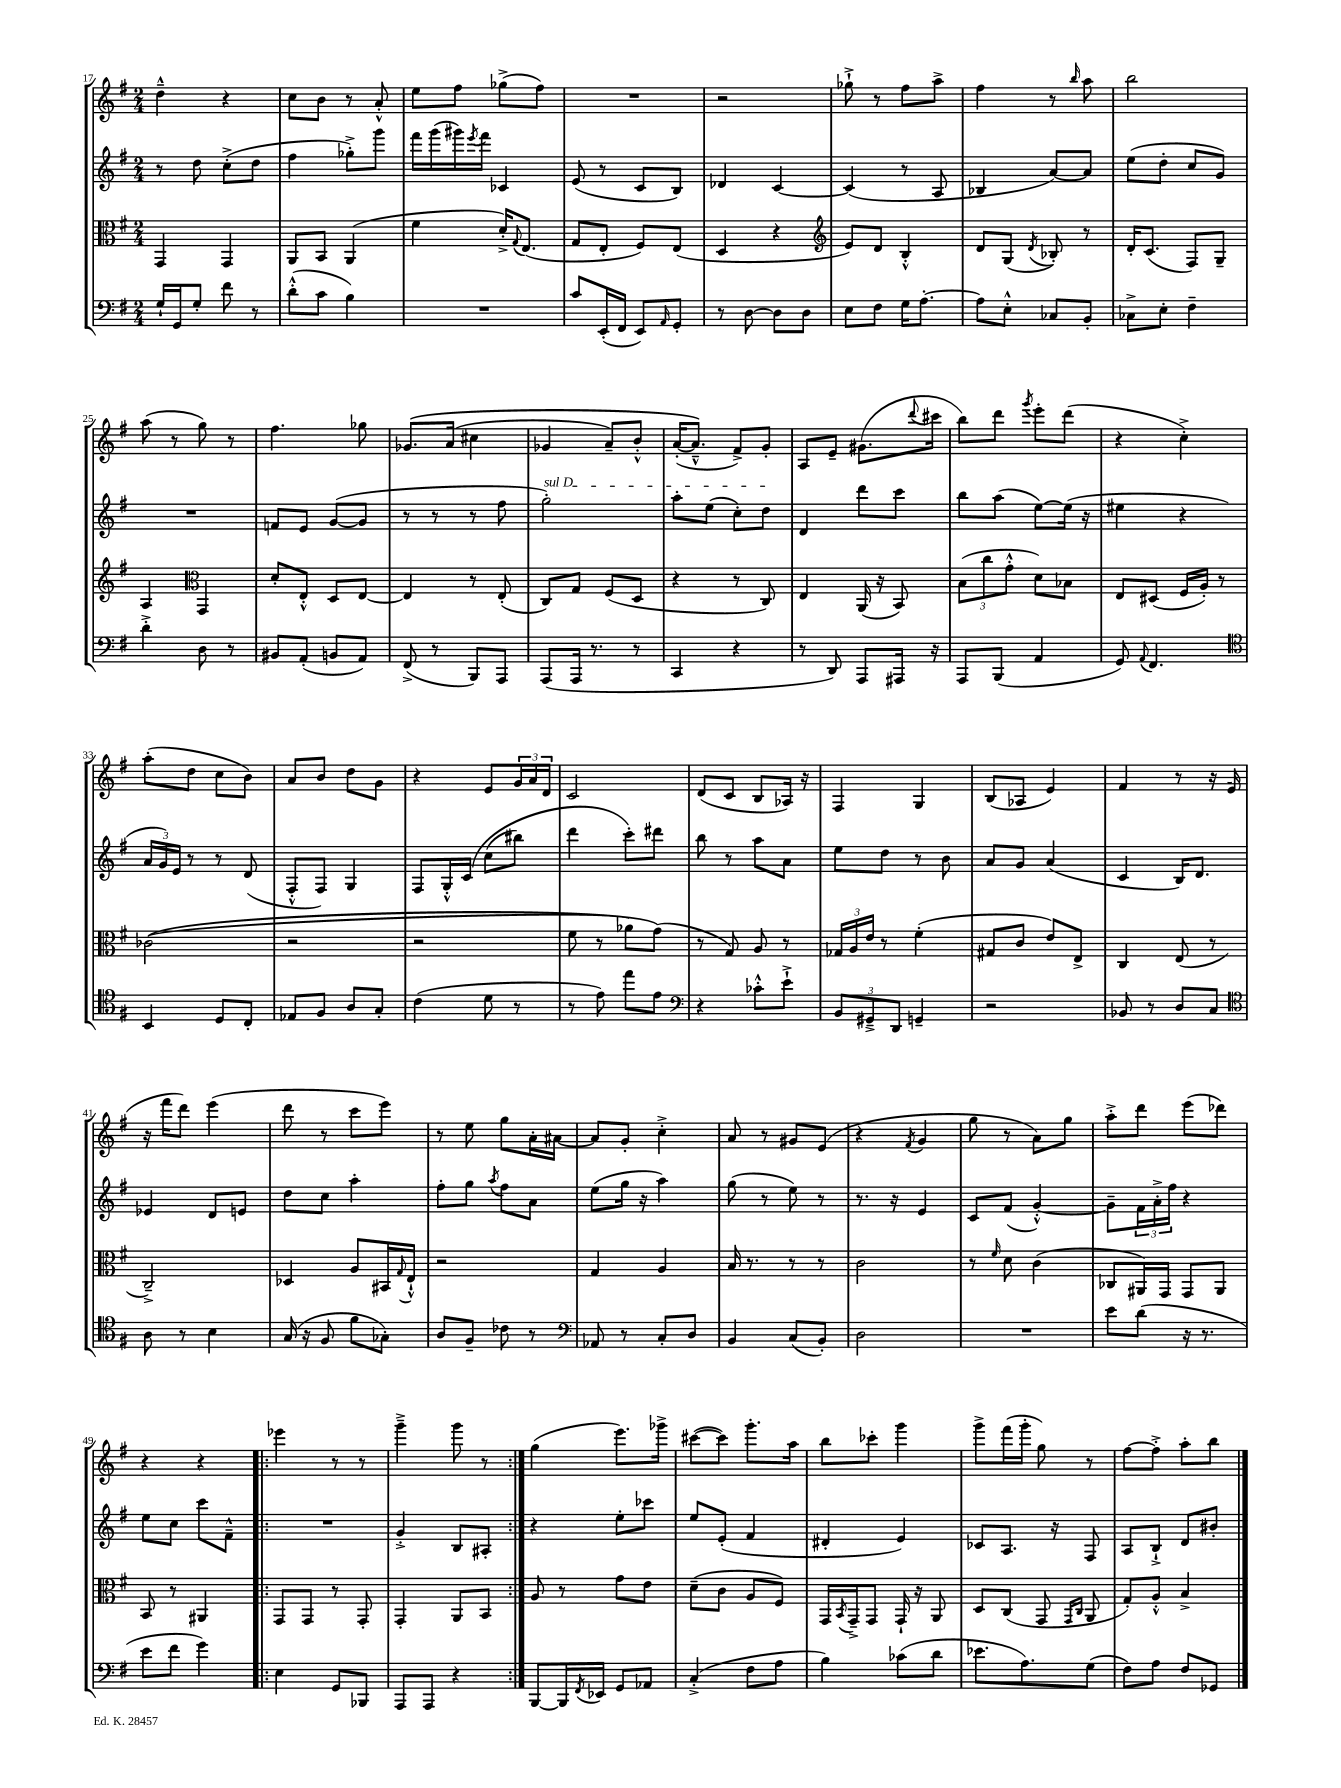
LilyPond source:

<<
\new StaffGroup <<
\new Staff = "s0" {
    \clef treble \key g \major \numericTimeSignature \time 2/4
    d''4---^ r4 |
    c''8 b'8 r8 a'8-.-^ |
    e''8 fis''8 ges''8->( fis''8) |
    R2 |
    r2 |
    ges''8-!-> r8 fis''8 a''8-> |
    fis''4 r8 \grace { b''16 } a''8 |
    b''2 |
    a''8( r8 g''8) r8 |
    fis''4. ges''8 |
    ges'8.\( a'16( cis''4 |
    ges'4 a'8--) b'8-.-^ |
    a'16~-.( a'8.---^\) fis'8->) g'8-. |
    a8 e'8-- gis'8.( \appoggiatura { d'''8 } cis'''16 |
    b''8) d'''8 \acciaccatura { g'''8 } e'''8-. d'''8( |
    r4 c''4-.->) |
    a''8-.( d''8 c''8 b'8) |
    a'8 b'8 d''8 g'8 |
    r4 e'8 \tuplet 3/2 { g'16 a'16 d'16 } |
    c'2 |
    d'8( c'8 b8 aes16) r16 |
    fis4 g4 |
    b8( aes8 e'4) |
    fis'4 r8 r16 e'16( |
    r16 fis'''16 d'''8) e'''4( |
    d'''8 r8 c'''8 e'''8) |
    r8 e''8 g''8 a'16-. ais'16~ |
    ais'8 g'8-. c''4-.-> |
    a'8 r8 gis'8 e'8( |
    r4 \acciaccatura { fis'8 } g'4 |
    g''8 r8 a'8) g''8 |
    a''8-.-> d'''8 e'''8( des'''8) |
    r4 r4 |
    \repeat volta 2 { ees'''4 r8 r8 |
    g'''4---> g'''8 r8 | }
    g''4( e'''8.) ges'''16-> |
    cis'''8~( cis'''8) g'''8.-. a''16 |
    b''8 ces'''8-. g'''4 |
    g'''8-> fis'''16( g'''16-. g''8) r8 |
    fis''8~ fis''8-.-> a''8-. b''8 \bar "|." |
}
\new Staff = "s1" {
    \clef treble \key g \major \numericTimeSignature \time 2/4
    r8 d''8 c''8-.->( d''8 |
    fis''4 ges''8-.->) g'''8 |
    fis'''16 g'''16( gis'''16) \acciaccatura { e'''8 } fis'''16 ces'4 |
    e'8( r8 c'8 b8) |
    des'4 c'4~ |
    c'4( r8 a8 |
    bes4 a'8~) a'8 |
    e''8( d''8-. c''8 g'8) |
    R2 |
    f'8 e'8 g'8~( g'8 |
    r8 r8 r8 fis''8 |
    \once \override TextSpanner.bound-details.left.text = \markup { \italic "sul D" } g''2-.\startTextSpan) |
    a''8-. e''8( c''8-.) d''8\stopTextSpan |
    d'4 d'''8 c'''8 |
    b''8 a''8( e''8~) e''16( r16 |
    eis''4 r4 |
    \tuplet 3/2 { a'16 g'16) e'16 } r8 r8 d'8( |
    fis8-.-^ fis8) g4 |
    fis8 g16-.-^ c'16\( c''8( bis''8) |
    d'''4 c'''8-.\) dis'''8 |
    b''8 r8 a''8 a'8 |
    e''8 d''8 r8 b'8 |
    a'8 g'8 a'4( |
    c'4 b16) d'8. |
    ees'4 d'8 e'8 |
    d''8 c''8 a''4-. |
    fis''8-. g''8 \acciaccatura { a''8 } fis''8 a'8 |
    e''8( g''16 r16 a''4) |
    g''8( r8 e''8) r8 |
    r8. r16 e'4 |
    c'8 fis'8( g'4~-.-^) |
    g'8-- \tuplet 3/2 { fis'16 a'16-.-> fis''16 } r4 |
    e''8 c''8 c'''8 fis'8---^ |
    \repeat volta 2 { R2 |
    g'4-.-> b8 ais8-. | }
    r4 e''8-. ces'''8 |
    e''8 e'8-.( fis'4 |
    dis'4-. e'4) |
    ces'8 a8. r16 fis8 |
    a8 b8-!-> d'8 bis'8-. \bar "|." |
}
\new Staff = "s2" {
    \clef alto \key g \major \numericTimeSignature \time 2/4
    g,4 g,4 |
    a,8 b,8 a,4( |
    fis'4 d'16-.->) \appoggiatura { g8 } e8.( |
    g8 e8-. fis8) e8( |
    d4 r4 |
    \clef treble e'8) d'8 b4-.-^ |
    d'8 g8( \acciaccatura { d'8 } bes8-.) r8 |
    d'16-. c'8.( fis8) g8-- |
    a4 \clef alto g,4 |
    d'8-. e8-.-^ d8 e8~ |
    e4 r8 e8-.( |
    c8) g8 fis8( d8 |
    r4 r8 c8) |
    e4 a,16( r16 b,8) |
    \tuplet 3/2 { b8( c''8 g'8-.-^ } d'8) bes8 |
    e8 dis8( fis16 a16-.) r8 |
    ces'2(\( |
    r2 |
    r2 |
    fis'8 r8 aes'8) g'8(\) |
    r8 g8) a8 r8 |
    \tuplet 3/2 { ges16 a16 e'16 } r8 fis'4-.( |
    gis8 c'8 e'8) e8-> |
    c4 e8( r8 |
    c2--->) |
    des4 a8 bis,16 \appoggiatura { g8 } e16-!-^ |
    r2 |
    g4 a4 |
    b16 r8. r8 r8 |
    c'2 |
    r8 \grace { fis'16 } d'8 c'4( |
    ces8 ais,16) g,16 g,8 ais,8 |
    b,8 r8 ais,4 |
    \repeat volta 2 { g,8 g,8 r8 g,8-. |
    g,4-. a,8 b,8 | }
    a8 r8 g'8 e'8 |
    d'8--( c'8 a8 fis8) |
    g,16 \acciaccatura { b,8 } g,16---> g,8 g,16-! r16 a,8 |
    d8 c8( g,8 \grace { g,16 c16 } a,8 |
    g8-.) a8-.-^ b4-> \bar "|." |
}
\new Staff = "s3" {
    \clef bass \key g \major \numericTimeSignature \time 2/4
    g16-! g,16 g8-. fis'8 r8 |
    d'8-.-^( c'8 b4) |
    R2 |
    c'8 e,16-.( fis,16 e,8) \grace { a,16 } g,8-. |
    r8 d8~ d8 d8 |
    e8 fis8 g16 a8.~-. |
    a8 e8-.-^ ces8 b,8-. |
    ces8-> e8-. fis4-- |
    d'4-.-> d8 r8 |
    bis,8 a,8-.( b,8 a,8) |
    fis,8->( r8 b,,8) a,,8 |
    a,,8( a,,16 r8. r8 |
    c,4 r4 |
    r8 d,8) a,,8 ais,,16 r16 |
    a,,8 b,,8( a,4 |
    g,8) \appoggiatura { a,8 } fis,4. |
    \clef tenor b,4 d8 c8-. |
    ees8 fis8 a8 g8-. |
    c'4( d'8 r8 |
    r8 e'8) e''8 e'8 |
    \clef bass r4 ces'8-.-^ e'8-!-> |
    \tuplet 3/2 { b,8 gis,8---> d,8 } g,4-- |
    r2 |
    bes,8 r8 d8 c8 |
    \clef tenor a8 r8 b4 |
    g16( r16 fis8 fis'8 ges8-.) |
    a8 fis8-- ces'8 r8 |
    \clef bass aes,8 r8 c8-. d8 |
    b,4 c8( b,8-.) |
    d2 |
    R2 |
    e'8 d'8( r16 r8. |
    e'8 fis'8 g'4) |
    \repeat volta 2 { e4 g,8 bes,,8 |
    a,,8 a,,8 r4 | }
    b,,8~ b,,16 \acciaccatura { fis,8 } ees,16 g,8 aes,8 |
    c4-.->( fis8 a8 |
    b4) ces'8( d'8 |
    ees'8. a8.) g8( |
    fis8) a8 fis8 ges,8 \bar "|." |
}
>>
>>
\layout { \context { \Score currentBarNumber = #17 } }
